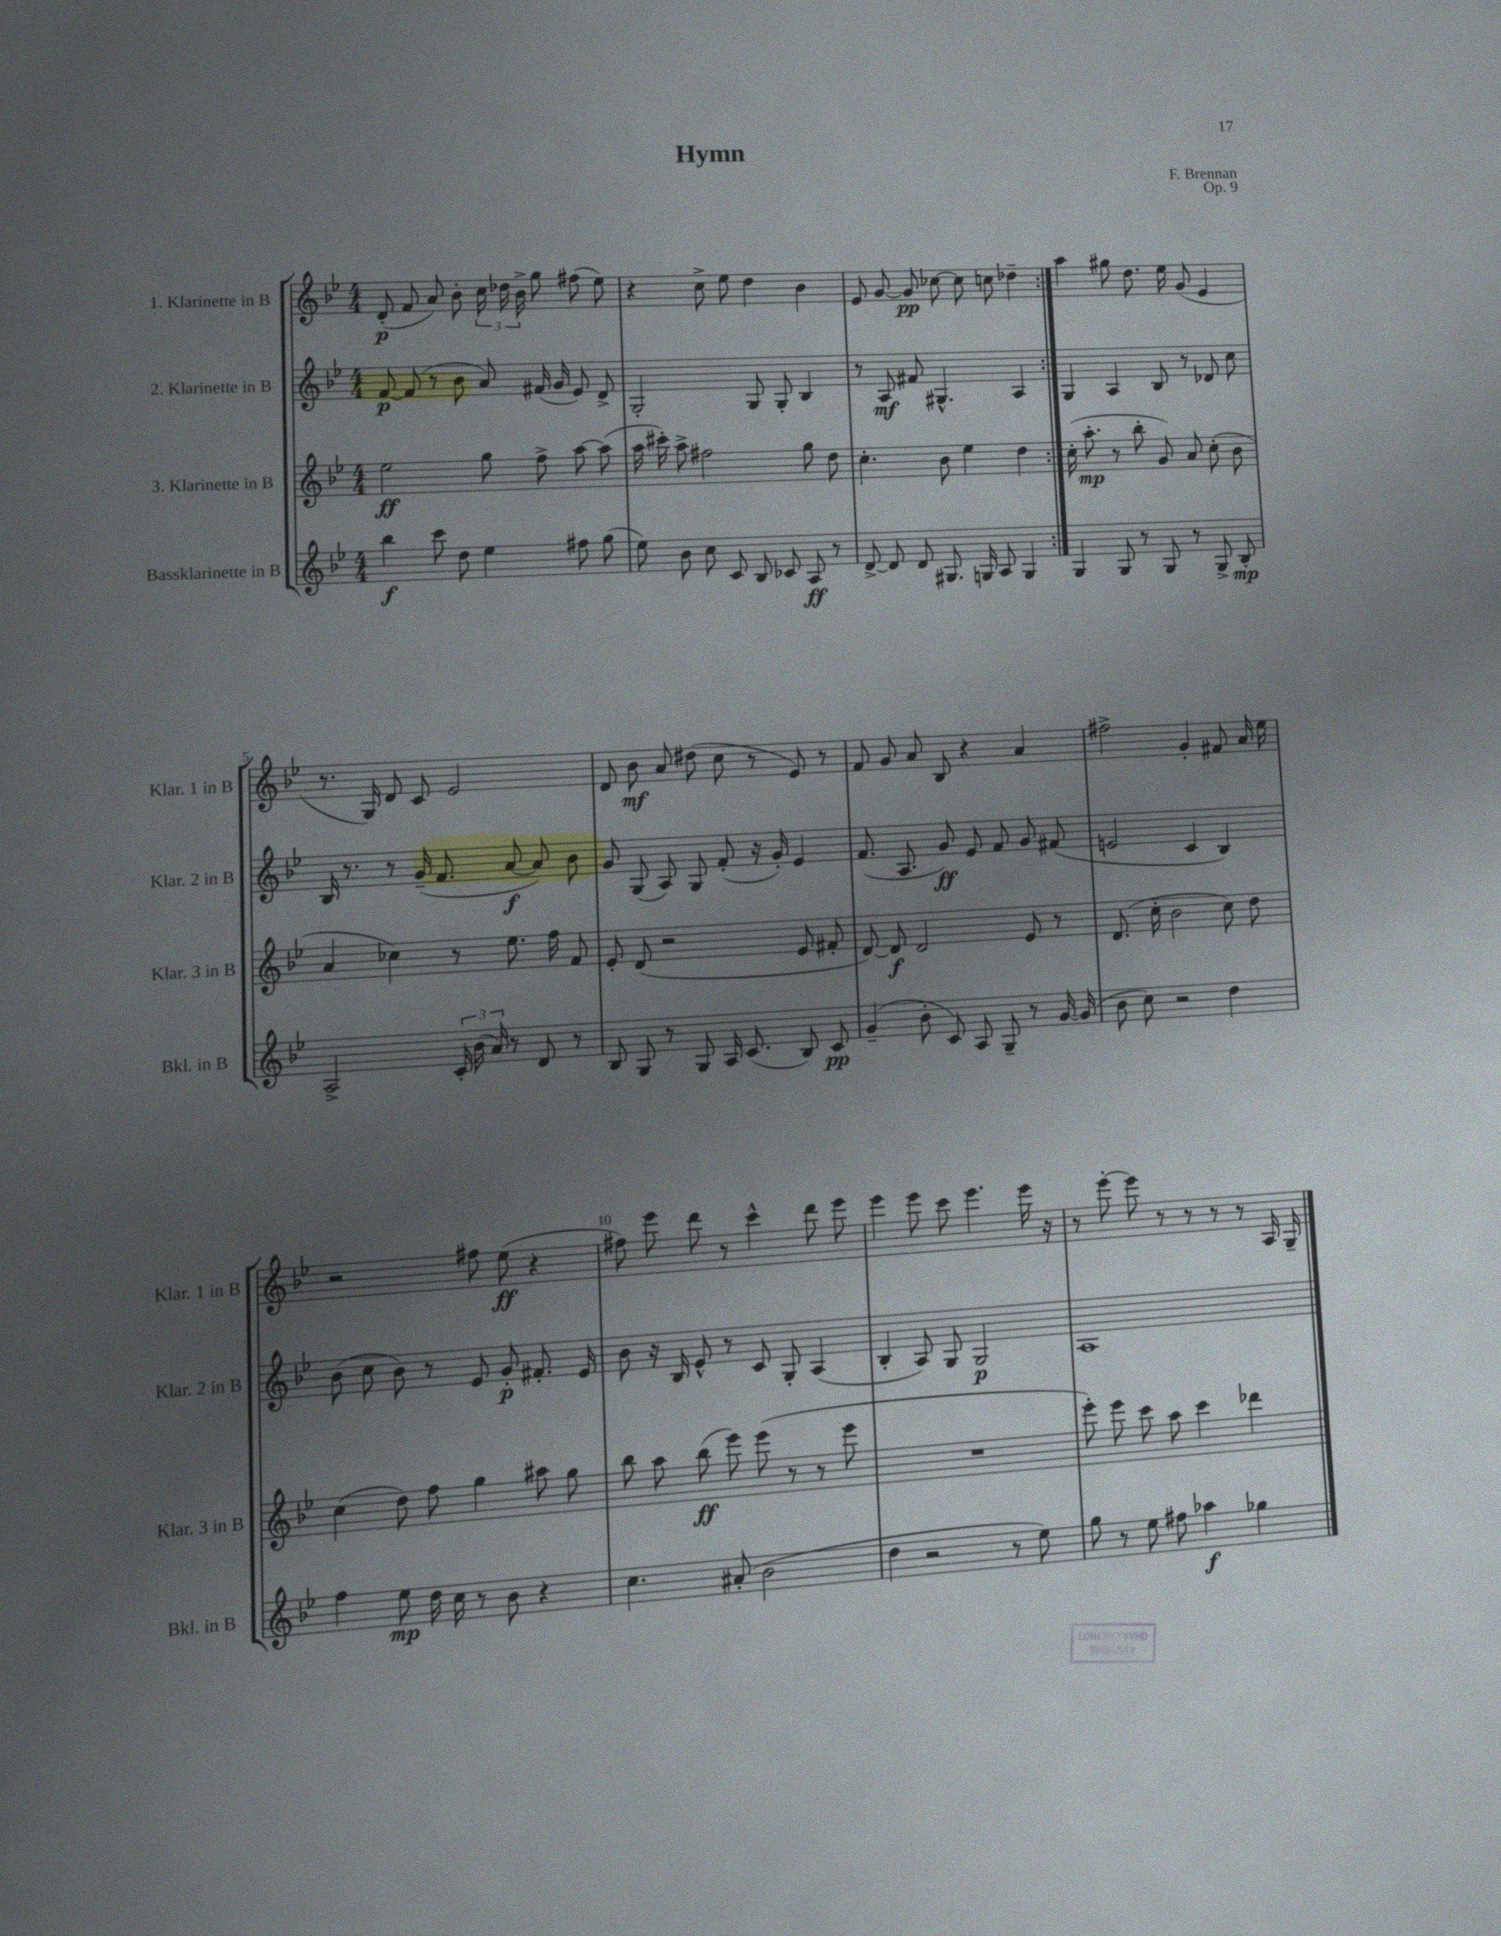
\header { title = "Hymn" composer = "F. Brennan" opus = "Op. 9" }
<<
\new StaffGroup <<
\new Staff = "s0" \with { instrumentName = "1. Klarinette in B" shortInstrumentName = "Klar. 1 in B" } {
    \clef treble \key bes \major \numericTimeSignature \time 4/4
    \autoBeamOff \repeat volta 2 { d'8-.\p( f'8 a'8) bes'8-. \tuplet 3/2 { c''16 des''16 bes'16-> } g''8 fis''8( ees''8) |
    r4 c''8-> ees''8 d''4 bes'4 |
    ees'8 g'8~ g'8\pp ces''8~ ces''8 c''8 des''4-- | }
    a''4 gis''8 d''8. ees''16 g'8( ees'4 |
    r8. g16) d'8 c'8 ees'2 |
    d'8 bes'8\mf a'8 dis''8( c''8 r8 ees'8) r8 |
    f'8 g'8 a'8 bes8 r4 a'4 |
    fis''2-> g'4-. fis'8 a'16 ees''16 |
    r2 fis''8 ees''8\ff( r4 |
    fis''8) ees'''8 d'''8 r8 c'''4-^ d'''8 ees'''8 |
    ees'''4 ees'''8 c'''8 ees'''4. ees'''16 r16 |
    r8 ees'''8~-. ees'''8 r8 r8 r8 r8 a16 g16-- \bar "|." |
}
\new Staff = "s1" \with { instrumentName = "2. Klarinette in B" shortInstrumentName = "Klar. 2 in B" } {
    \clef treble \key bes \major \numericTimeSignature \time 4/4
    \autoBeamOff \repeat volta 2 { f'8~\p f'8( r8 bes'8 a'8) fis'16( g'16 ees'8) d'8-> |
    g2-. g8 g8-. bes4 |
    r8 a8\mf fis'8 gis4.-^ a4 | }
    g4 a4 bes8 r8 des'8 c''8 |
    bes16 r8. r8 g'16--( f'8. a'8~\f a'8) bes'8 |
    g'8 g8( a8) g8 f'8-.( r16 g'16-.) ees'4 |
    f'8.( a8. g'8\ff) ees'8 f'8 g'8 fis'8( |
    e'2 c'4 bes4) |
    bes'8( c''8 bes'8) r8 ees'8 g'8-.\p fis'8.-. ees'16 |
    bes'8 r16 bes16 ees'8-^ r8 c'8 g8-. a4( |
    bes4-. a8) g8 g2\p |
    a1 \bar "|." |
}
\new Staff = "s2" \with { instrumentName = "3. Klarinette in B" shortInstrumentName = "Klar. 3 in B" } {
    \clef treble \key bes \major \numericTimeSignature \time 4/4
    \autoBeamOff \repeat volta 2 { ees''2\ff g''8 f''8-> a''8~ a''8( |
    a''16 cis'''16-.) a''8-> fis''2 g''8 d''8 |
    c''4.-. bes'8 ees''4 d''4 | }
    c''16-.( a''8.-.\mp r8 bes''8-. g'8) a'8 c''8-.( bes'8 |
    a'4 ces''4) r8 ees''8. f''16 f'8 |
    ees'8-. d'8( r2 ees'8 fis'8-. |
    d'8~) d'8\f d'2 ees'8 r8 |
    d'8.( c''16-. bes'2 c''8) d''8 |
    c''4( d''8) f''8 g''4 ais''8 g''8 |
    bes''8 a''8 bes''8\ff( ees'''8) ees'''8( r8 r8 ees'''8 |
    R1 |
    ees'''8-.) ees'''8 c'''8 a''8 c'''4 des'''4 \bar "|." |
}
\new Staff = "s3" \with { instrumentName = "Bassklarinette in B" shortInstrumentName = "Bkl. in B" } {
    \clef treble \key bes \major \numericTimeSignature \time 4/4
    \autoBeamOff \repeat volta 2 { bes''4\f c'''8 d''8 ees''4 fis''8 g''8( |
    ees''8) bes'8 c''8 c'8 bes8 ces'8 a8\ff r8 |
    d'8~-> d'8 d'8 gis8. g16 a8 g4 | }
    g4 g8 r8 g8 r8 g8-> bes8-.\mp |
    a2-> \tuplet 3/2 { c'16-. bes'16( a'16) } r8 d'8 r8 |
    bes8 g8 r8 g8 a16 c'8.( bes8) c'8\pp |
    g'4--( bes'8-. c'8) a8 g8-- r8 g'16~ g'16( |
    bes'8 c''8) r2 d''4 |
    f''4 ees''8\mp d''16 c''16 r8 bes'8 r4 |
    c''4. ais'8-.( bes'2 |
    d''4 r2 r8 ees''8) |
    g''8 r8 ees''8 fis''8 aes''4\f ges''4 \bar "|." |
}
>>
>>
\layout { \context { \Score \override BarNumber.break-visibility = ##(#f #t #t) barNumberVisibility = #(every-nth-bar-number-visible 5) } }
